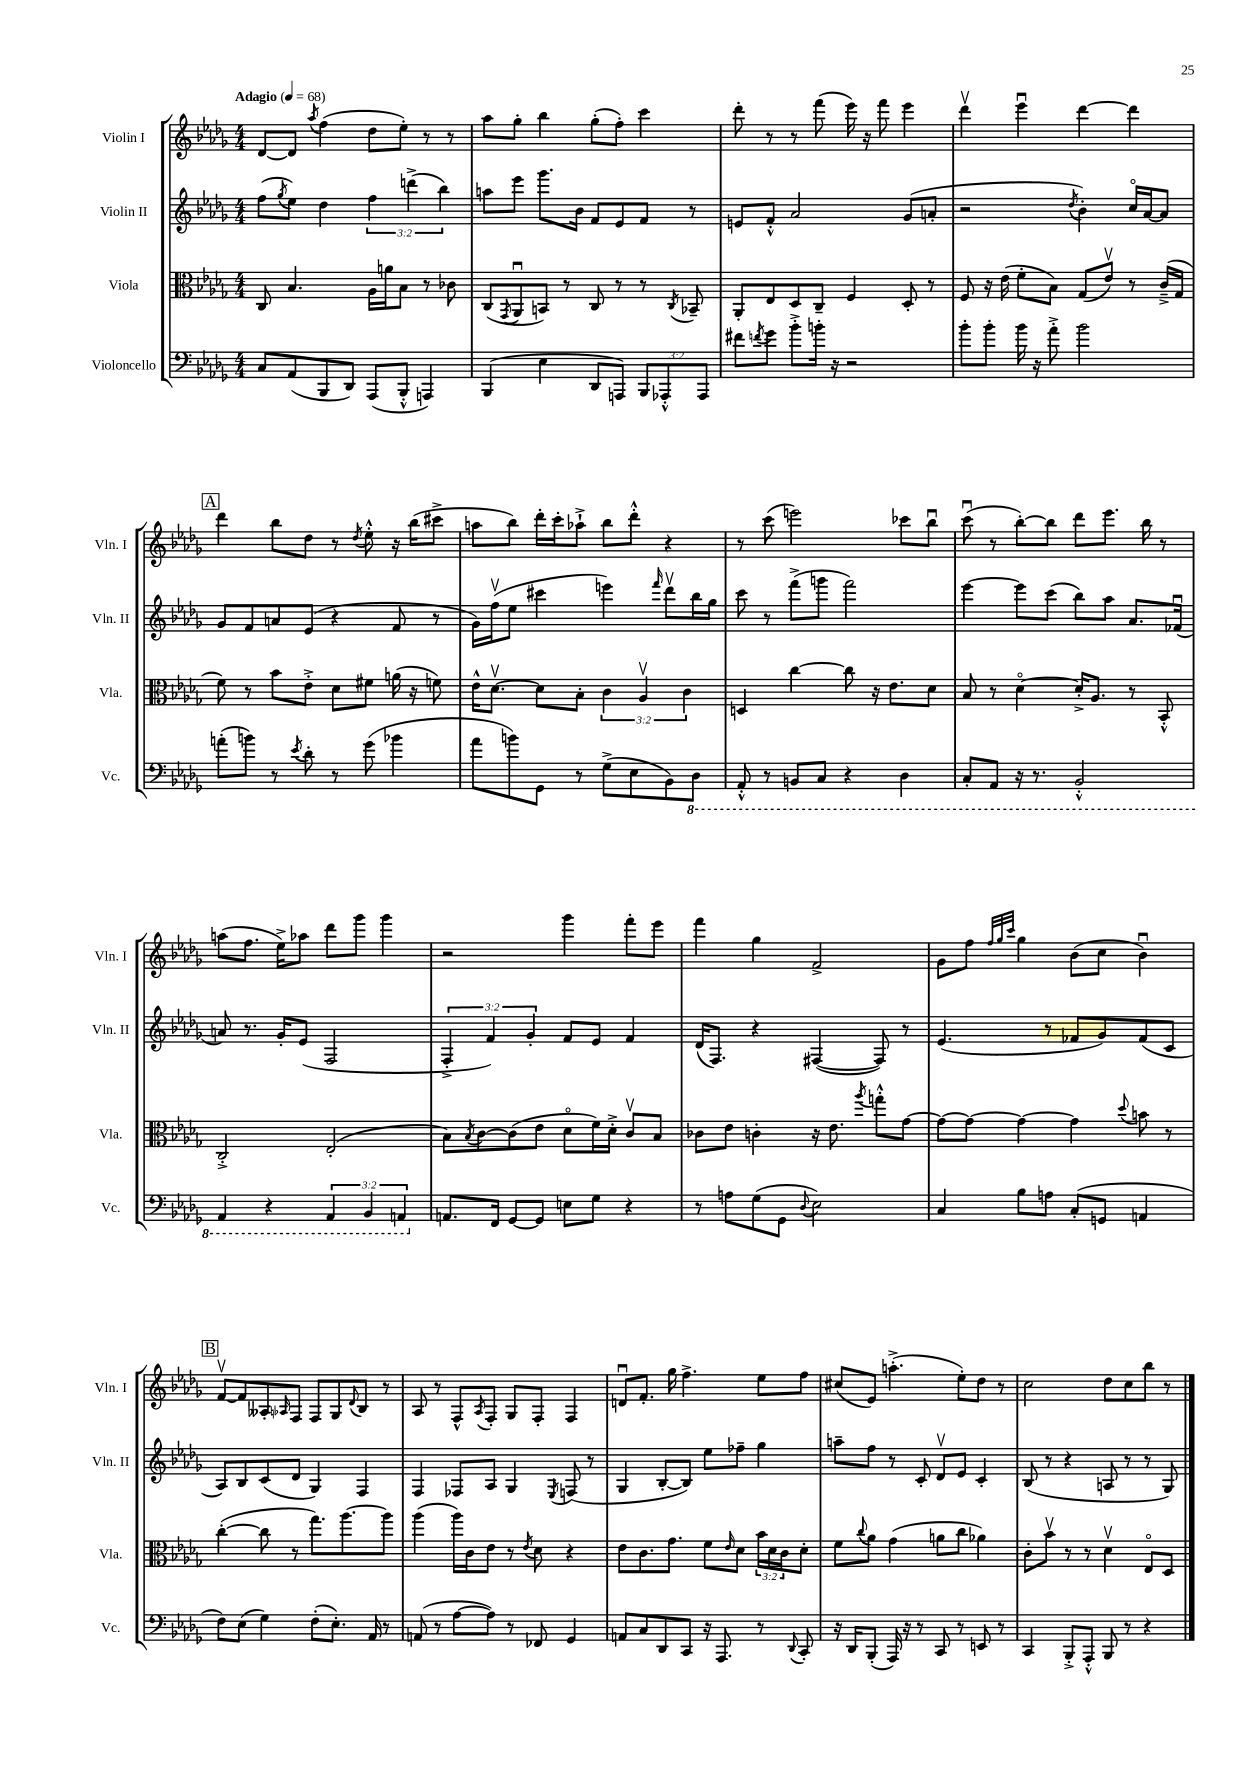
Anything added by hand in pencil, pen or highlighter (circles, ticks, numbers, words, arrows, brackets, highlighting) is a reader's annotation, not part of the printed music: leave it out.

**kern	**kern	**kern	**kern
*staff4	*staff3	*staff2	*staff1
*clefF4	*clefC3	*clefG2	*clefG2
*k[b-e-a-d-g-]	*k[b-e-a-d-g-]	*k[b-e-a-d-g-]	*k[b-e-a-d-g-]
*M4/4	*M4/4	*M4/4	*M4/4
*MM68	*MM68	*MM68	*MM68
8C	8C	(8ff	[8d-
.	.	8qgg-	.
(8AA-	4.B-	8ee-)	8d-]
.	.	.	8qaa-
8BBB-	.	4dd-	(4ff
8DD-)	.	.	.
(8AAA-	16A-	6ff	8dd-
.	16a	.	.
8BBB-'^^	8B-	.	8ee-')
.	.	(6ddd^	.
4AAA)	8r	.	8r
.	.	6bb-)	.
.	8c-	.	8r
=	=	=	=
(4BBB-	(8C	8aa	8aa-
.	8qGG-	.	.
.	8AA-u	8eee-	8gg-'
4E-	8BB)	8.ggg-	4bb-
.	8r	.	.
.	.	16b-	.
8DD-	8C	8f	(8gg-'
8AAA)	8r	8e-	8ff')
12BBB-	8r	8f	4ccc
12AAA-'^^	.	.	.
.	8qC	.	.
.	8BB-~	8r	.
12AAA-	.	.	.
=	=	=	=
8f#	8AA-'	8e	8ddd-'
8qf	.	.	.
8g-	8E-	8f'^^	8r
8b-'^	8D-	2a-	8r
16b'	8C~	.	(8fff
16r	.	.	.
2r	4F	.	16eee-)
.	.	.	16r
.	.	.	8fff
.	8D-'	(8g-	4eee-
.	8r	8a'	.
=	=	=	=
8b-'	8F	2r	4ddd-v
8b-'	16r	.	.
.	(16e-	.	.
16b-	8f'	.	4eee-u
16r	.	.	.
8a-'^	8B-)	.	.
.	.	8qdd-	.
2b-	(8G-	4b-')	[4ddd-
.	8e-v)	.	.
.	8r	16cco	4ddd-]
.	.	[16a-	.
.	(16c~^	8a-]	.
.	16G-	.	.
=	=	=	=
(8a'	8f)	8g-	4ddd-
8b)	8r	8f	.
8r	8b-	8a	8bb-
8qe-	.	.	.
8d-'	8e-'^	(8e-	8dd-
8r	8d-	4r	8r
.	.	.	8qdd-
(8g-	8f#	.	8ee-'^^
4b-	(16a	8f	16r
.	16r	.	(16bb-
.	8f)	8r	8ccc#^
=	=	=	=
8a-	16e-^^	16g-)	8aa
.	[8.d-v	(16ffv	.
8b)	.	8ee-	8bb-)
8GG-	8d-]	4ccc#	16ddd-'
.	.	.	16ccc'
8r	8B-'	.	8aa-`^
(8G-^	6c	4eee)	8bb-
8E-	.	.	8ddd-'^^
.	6A-v	.	.
.	.	16qqfff	.
8BB-)	.	8ddd-v	4r
.	6c	.	.
8DD-	.	16bb-	.
.	.	16gg-	.
=	=	=	=
8AAA-'^^	4D	8ccc	8r
8r	.	8r	(8ccc
8BBB	[4cc	(8fff^	2eee)
8CC	.	8ggg	.
4r	8cc]	2fff)	.
.	16r	.	.
.	8.e-	.	.
4DD-	.	.	8ccc-
.	8d-	.	8bb-u
=	=	=	=
8CC'	8B-	[4eee-	(8cccu
8AAA-	8r	.	8r
16r	[4d-o	8eee-]	[8bb-')
8.r	.	.	.
.	.	(8ccc	8bb-]
2BBB-'^^	16d-'^]	8bb-)	8ddd-
.	8.A-	.	.
.	.	8aa-	8.eee-
.	8r	8.a-	.
.	.	.	16bb-
.	8BB-'^^	.	8r
.	.	(16f-u	.
=	=	=	=
4AAA-	2C'^	8a)	(8aa
.	.	8.r	8.ff
4r	.	.	.
.	.	16g-'	16ee-^)
.	.	(8e-	8aa-
6AAA-	(2E-'	2F	8ddd-
.	.	.	8ggg-
6BBB-	.	.	.
.	.	.	4ggg-
6AAA	.	.	.
=	=	=	=
8.AA	8B-)	6F'^	2r
.	8qB-	.	.
.	[8c	.	.
.	.	6f)	.
16FF	.	.	.
[8GG-	(8c]	.	.
.	.	6g-'	.
8GG-]	8e-	.	.
8E	8d-o	8f	4ggg-
8G-	16f)	8e-	.
.	16d-'^	.	.
4r	8cv	4f	8fff'
.	8B-	.	8eee-
=	=	=	=
8r	8c-	(16d-	4fff
.	.	8.F)	.
8A	8e-	.	.
(8G-	4c'	4r	4gg-
8GG-	.	.	.
8qqD-	.	.	.
2E-)	16r	([4F#	2f^
.	8.e-	.	.
.	8qaa-	.	.
.	8gg'^^	8F#])	.
.	[8g-	8r	.
=	=	=	=
4C	8g-_	(4.e-	8g-
.	8g-_	.	8ff
.	.	.	32qqff
.	.	.	32qqgg-
.	.	.	32qqccc
8B-	4g-_	.	4gg-
8A	.	8r	.
(8C'	4g-]	8f-	(8b-
8GG	.	8g-)	8cc
.	8qqdd-	.	.
4AA	8b	(8f-	4b-u)
.	8r	8c	.
=	=	=	=
8F)	([4cc'	8A-)	[8fv
(8E-	.	8B-	8f]
4G-)	8cc]	(8c	8A--'
.	.	.	16qqA-
.	8r	8d-	8F
(8F'	8.gg-)	4G-)	8F
8.E-')	.	.	8G-
.	[8.aa-	.	.
.	.	.	8qqd-
.	.	4F	8B-
16AA-	.	.	.
8r	8aa-]	.	8r
=	=	=	=
(8AA	(4aa-	4F	8A-
8r	.	.	8r
[8A-	16aa-)	8F-	8F^^
.	16c	.	.
.	.	.	8qA-
8A-])	8e-	8A-	8F'
8r	8r	4G-	8G-
.	8qe-	.	.
8FF-	8d-	.	8F'
.	.	8qE-	.
4GG-	4r	(8F	4F
.	.	8r	.
=	=	=	=
8AA	8e-	4G-	8du
8C	8.c	.	8.f'
8DD-	.	[8B-'	.
.	8.g-	.	16gg-
8CC	.	8B-])	4.ff^
16r	8f	8ee-	.
8.AAA-	.	.	.
.	16qqe-	.	.
.	8d-	8ff-~	.
8r	24b-	4gg-	8ee-
.	24d-	.	.
.	24c	.	.
8qqDD-	.	.	.
8CC'	8d-'	.	8ff
=	=	=	=
16r	8f	8aa~	(8cc#
16DD-	.	.	.
.	8qqcc	.	.
(8BBB-'	8a-	8ff	8e-)
16AAA-)	(4g-	8r	(4.aa'^
16r	.	.	.
8r	.	8c'	.
8CC	8a	8d-v	.
8r	8cc	8e-	8ee-')
8EE	4a-)	4c'	8dd-
8r	.	.	8r
=	=	=	=
4CC	8c'	(8B-	2cc
.	8b-v	8r	.
8BBB-'^	8r	4r	.
8AAA-'^^	8r	.	.
8BBB-	4d-v	8A	8dd-
8r	.	8r	8cc
4r	8E-o	8r	8bb-
.	8D-	8G-)	8r
==	==	==	==
*-	*-	*-	*-
